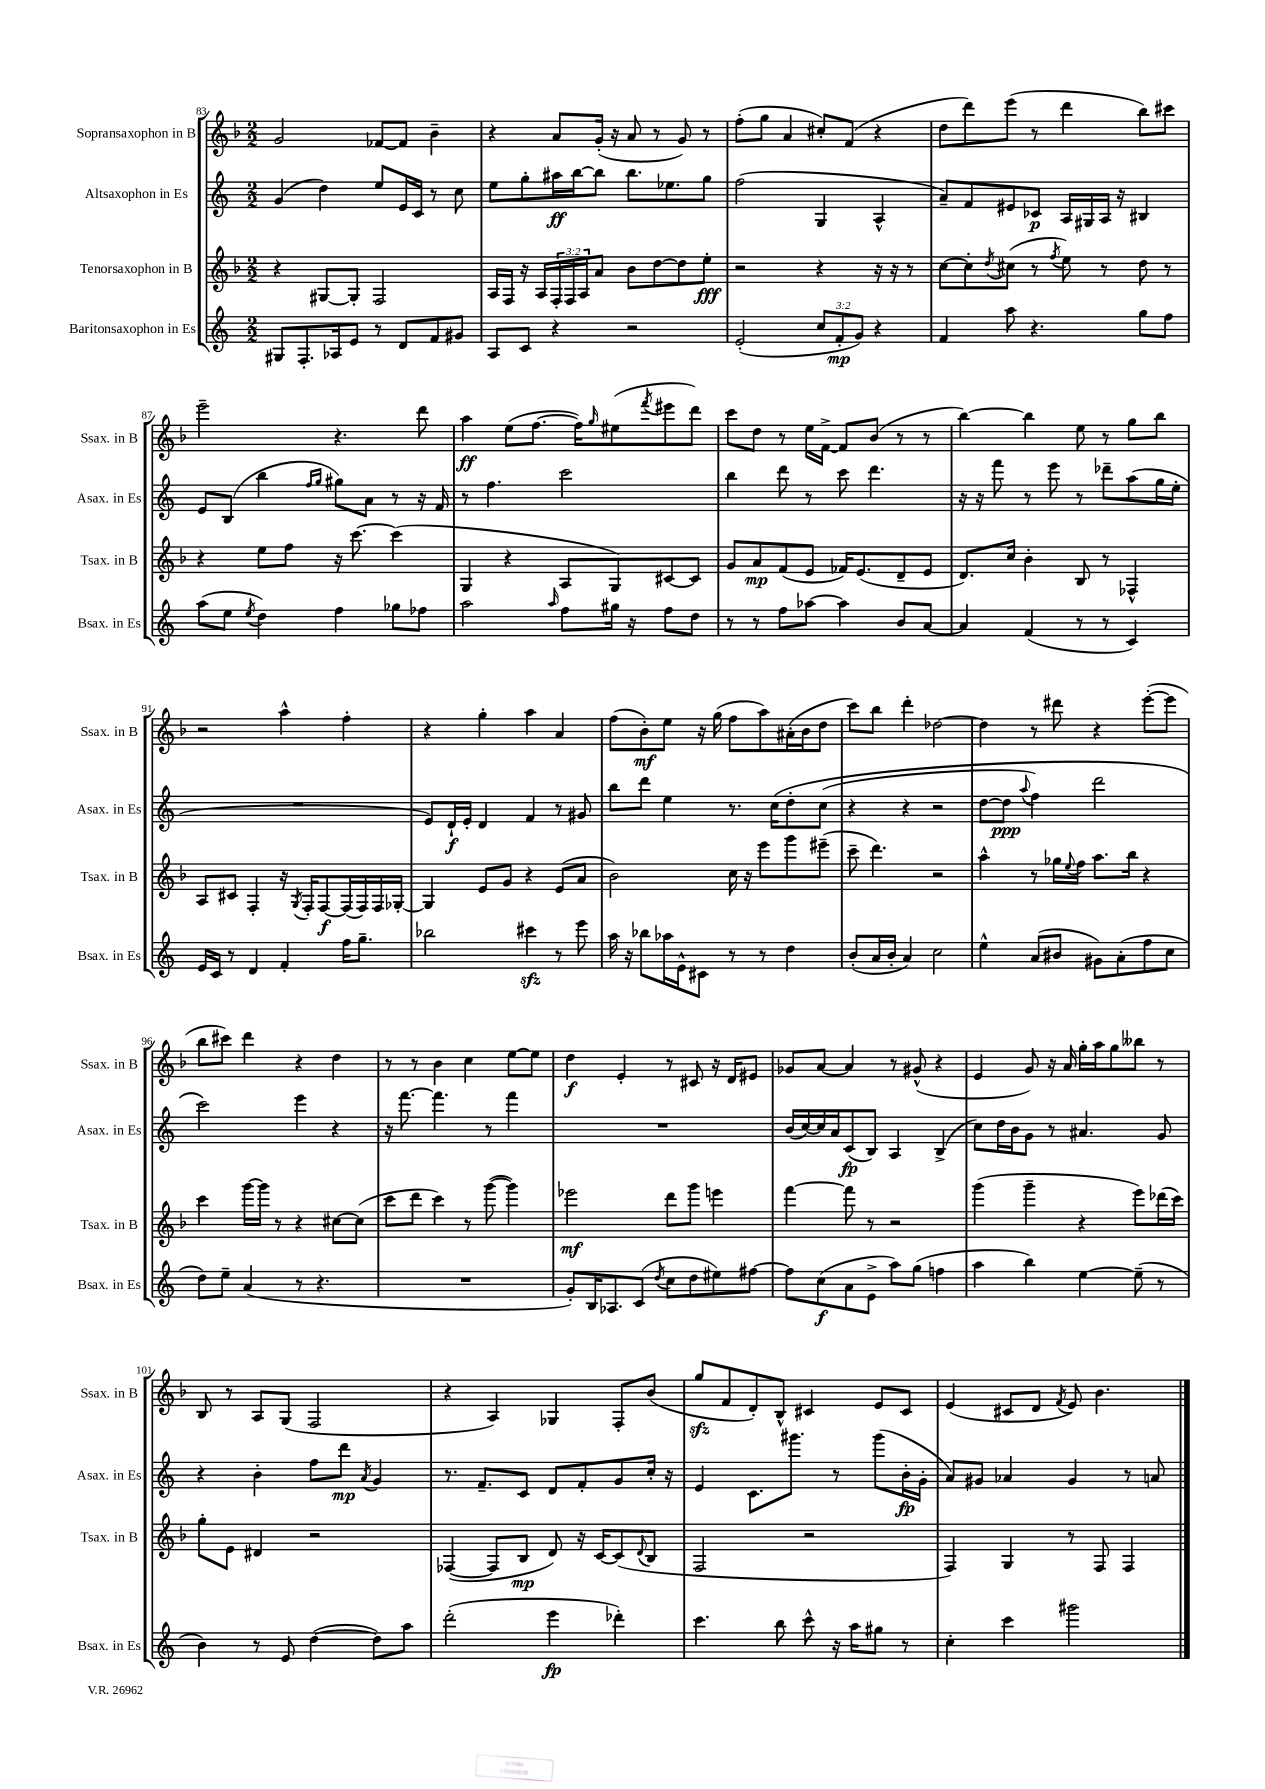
<<
\new StaffGroup <<
\new Staff = "s0" \with { instrumentName = "Sopransaxophon in B" shortInstrumentName = "Ssax. in B" } {
    \clef treble \key f \major \numericTimeSignature \time 2/2
    g'2 fes'8~ fes'8 bes'4-- |
    r4 a'8 g'16-.( r16 a'8 r8 g'8) r8 |
    f''8-.( g''8 a'4 cis''8-.) f'8( r4 |
    d''8 d'''8) e'''8( r8 d'''4 bes''8) cis'''8 |
    e'''2-- r4. d'''8 |
    a''4\ff e''8( f''8.~ f''16) \grace { g''16 } eis''8( \acciaccatura { f'''8 } eis'''8 d'''8) |
    c'''8 d''8 r8 e''16 f'16~-> f'8 bes'8( r8 r8 |
    bes''4~) bes''4 e''8 r8 g''8 bes''8 |
    r2 a''4-^ f''4-. |
    r4 g''4-. a''4 a'4 |
    f''8( bes'8-.\mf) e''8 r16 g''16( f''8 a''8) ais'16-.( bes'16 d''8 |
    c'''8) bes''8 d'''4-. des''2~ |
    des''4 r8 dis'''8 r4 e'''8~-.( e'''8 |
    bes''8 cis'''8) d'''4 r4 d''4 |
    r8 r8 bes'4 c''4 e''8~ e''8 |
    d''4\f e'4-. r8 cis'8 r16 d'16 eis'8 |
    ges'8 a'8~ a'4 r8 gis'8-^( r4 |
    e'4 g'8) r16 a'16 g''16-. a''16 g''8 beses''8 r8 |
    bes8 r8 a8 g8( f2 |
    r4 a4) ges4 f8-. bes'8( |
    g''8\sfz f'8 d'8-.) bes8-^ cis'4 e'8 cis'8 |
    e'4( cis'8 d'8 \acciaccatura { f'8 } e'8) bes'4. \bar "|." |
}
\new Staff = "s1" \with { instrumentName = "Altsaxophon in Es" shortInstrumentName = "Asax. in Es" } {
    \clef treble \key c \major \numericTimeSignature \time 2/2
    g'4( d''4) e''8 e'16 c'16 r8 c''8 |
    e''8 g''8-. ais''16\ff b''16~ b''8 b''8. ees''8. g''8 |
    f''2( g4 a4-^ |
    a'8--) f'8 eis'8 ces'8\p a16 gis16 a16 r16 bis4 |
    e'8 b8( b''4 \grace { f''16 g''16 } gis''8) a'8 r8 r16 f'16 |
    r8 f''4. c'''2 |
    b''4 d'''8 r8 c'''8 d'''4. |
    r16 r16 f'''8 r8 e'''8 r8 des'''8-- a''8( g''16 e''16-. |
    R1 |
    e'8) d'16-!\f e'16-. d'4 f'4 r8 gis'8 |
    b''8 d'''8 e''4 r8. c''16\( d''8-. c''8( |
    r4 r4 r2 |
    d''8~ d''8\ppp \appoggiatura { a''8 } f''4) d'''2 |
    c'''2\) e'''4 r4 |
    r16 f'''8.~ f'''4. r8 f'''4 |
    R1 |
    b'16( c''16~) c''16 a'16 c'8\fp( b8) a4 b4->( |
    c''8) d''16 b'16 g'8 r8 ais'4. g'8 |
    r4 b'4-. f''8 d'''8\mp \acciaccatura { a'8 } g'4 |
    r8. f'8.-- c'8 d'8 f'8-. g'8 c''16-. r16 |
    e'4 c'8. gis'''8. r8 gis'''8( b'16-.\fp g'16-. |
    a'8) gis'8 aes'4 gis'4 r8 a'8 \bar "|." |
}
\new Staff = "s2" \with { instrumentName = "Tenorsaxophon in B" shortInstrumentName = "Tsax. in B" } {
    \clef treble \key f \major \numericTimeSignature \time 2/2 \override Staff.TupletNumber.text = #tuplet-number::calc-fraction-text
    r4 gis8~ gis8-. f2 |
    a16 f16 r16 a16 \tuplet 3/2 { f16-. f16 a16 } a'8 bes'8 d''8~ d''8 e''8-.\fff |
    r2 r4 r16 r16 r8 |
    c''8~ c''8-. \acciaccatura { d''8 } cis''8( r8 \acciaccatura { f''8 } e''8) r8 d''8 r8 |
    r4 e''8 f''8 r16 c'''8.~ c'''4( |
    g4 r4 a8 g8) cis'8~ cis'8 |
    g'8 a'8\mp f'8( e'8 fes'16) e'8.( d'8-- e'8 |
    d'8.) c''16 bes'4-. bes8 r8 fes4-^ |
    a8 cis'8 f4-. r16 \acciaccatura { g8 } f16-. f8~\f f16( f16) f16 ges16~-. |
    ges4 e'8 g'8 r4 e'8( a'8 |
    bes'2) c''16 r16 e'''8 g'''8 eis'''8--( |
    c'''8-- d'''4.) r2 |
    a''4-^ r8 ges''16 \appoggiatura { e''8 } f''16 a''8. bes''16 r4 |
    c'''4 g'''16~ g'''16 r8 r4 cis''8~ cis''8( |
    c'''8 d'''8 c'''4) r8 g'''8~( g'''4) |
    ees'''2\mf d'''8 g'''8 e'''4 |
    f'''4~ f'''8 r8 r2 |
    g'''4( g'''4-- r4 e'''8) des'''16( c'''16) |
    g''8-. e'8 dis'4 r2 |
    fes4~( fes8 bes8\mp d'8) r16 c'16~ c'8( \appoggiatura { d'8 } bes8 |
    f2 r2 |
    f4) g4 r8 f8 f4 \bar "|." |
}
\new Staff = "s3" \with { instrumentName = "Baritonsaxophon in Es" shortInstrumentName = "Bsax. in Es" } {
    \clef treble \key c \major \numericTimeSignature \time 2/2 \override Staff.TupletNumber.text = #tuplet-number::calc-fraction-text
    gis8 f8.-. aes16 e'8 r8 d'8 f'8 gis'8 |
    a8 c'8 r4 r2 |
    e'2-.( \tuplet 3/2 { c''8 f'8-.\mp g'8) } r4 |
    f'4 a''8 r4. g''8 f''8 |
    a''8( e''8 \acciaccatura { e''8 } d''4) f''4 ges''8 fes''8 |
    a''2 \grace { a''16 } f''8 gis''16 r16 f''8 d''8 |
    r8 r8 f''8 aes''8~ aes''4 b'8 a'8~ |
    a'4 f'4( r8 r8 c'4) |
    e'16 c'16 r8 d'4 f'4-. f''16 g''8.-- |
    bes''2 cis'''4\sfz r8 e'''8 |
    a''16 r16 bes''8 aes''16 e'16-^ cis'8 r8 r8 d''4 |
    b'8-.( a'16 b'16-. a'4) c''2 |
    e''4-^ a'8( bis'8 gis'8) a'8-.( f''8 c''8 |
    d''8) e''8-- a'4( r8 r4. |
    R1 |
    g'8-.) b16 aes8. c'8( \acciaccatura { d''8 } c''8 d''8 eis''8) fis''8~ |
    fis''8 c''8\f( a'8 e'8-> a''8) g''8( f''4 |
    a''4 b''4) e''4~ e''8--( r8 |
    b'4) r8 e'8 d''4~( d''8) a''8 |
    d'''2-.( e'''4\fp des'''4-.) |
    c'''4. b''8 c'''8-^ r16 a''16 gis''8 r8 |
    c''4-. c'''4 gis'''2 \bar "|." |
}
>>
>>
\layout { \context { \Score currentBarNumber = #83 } }
